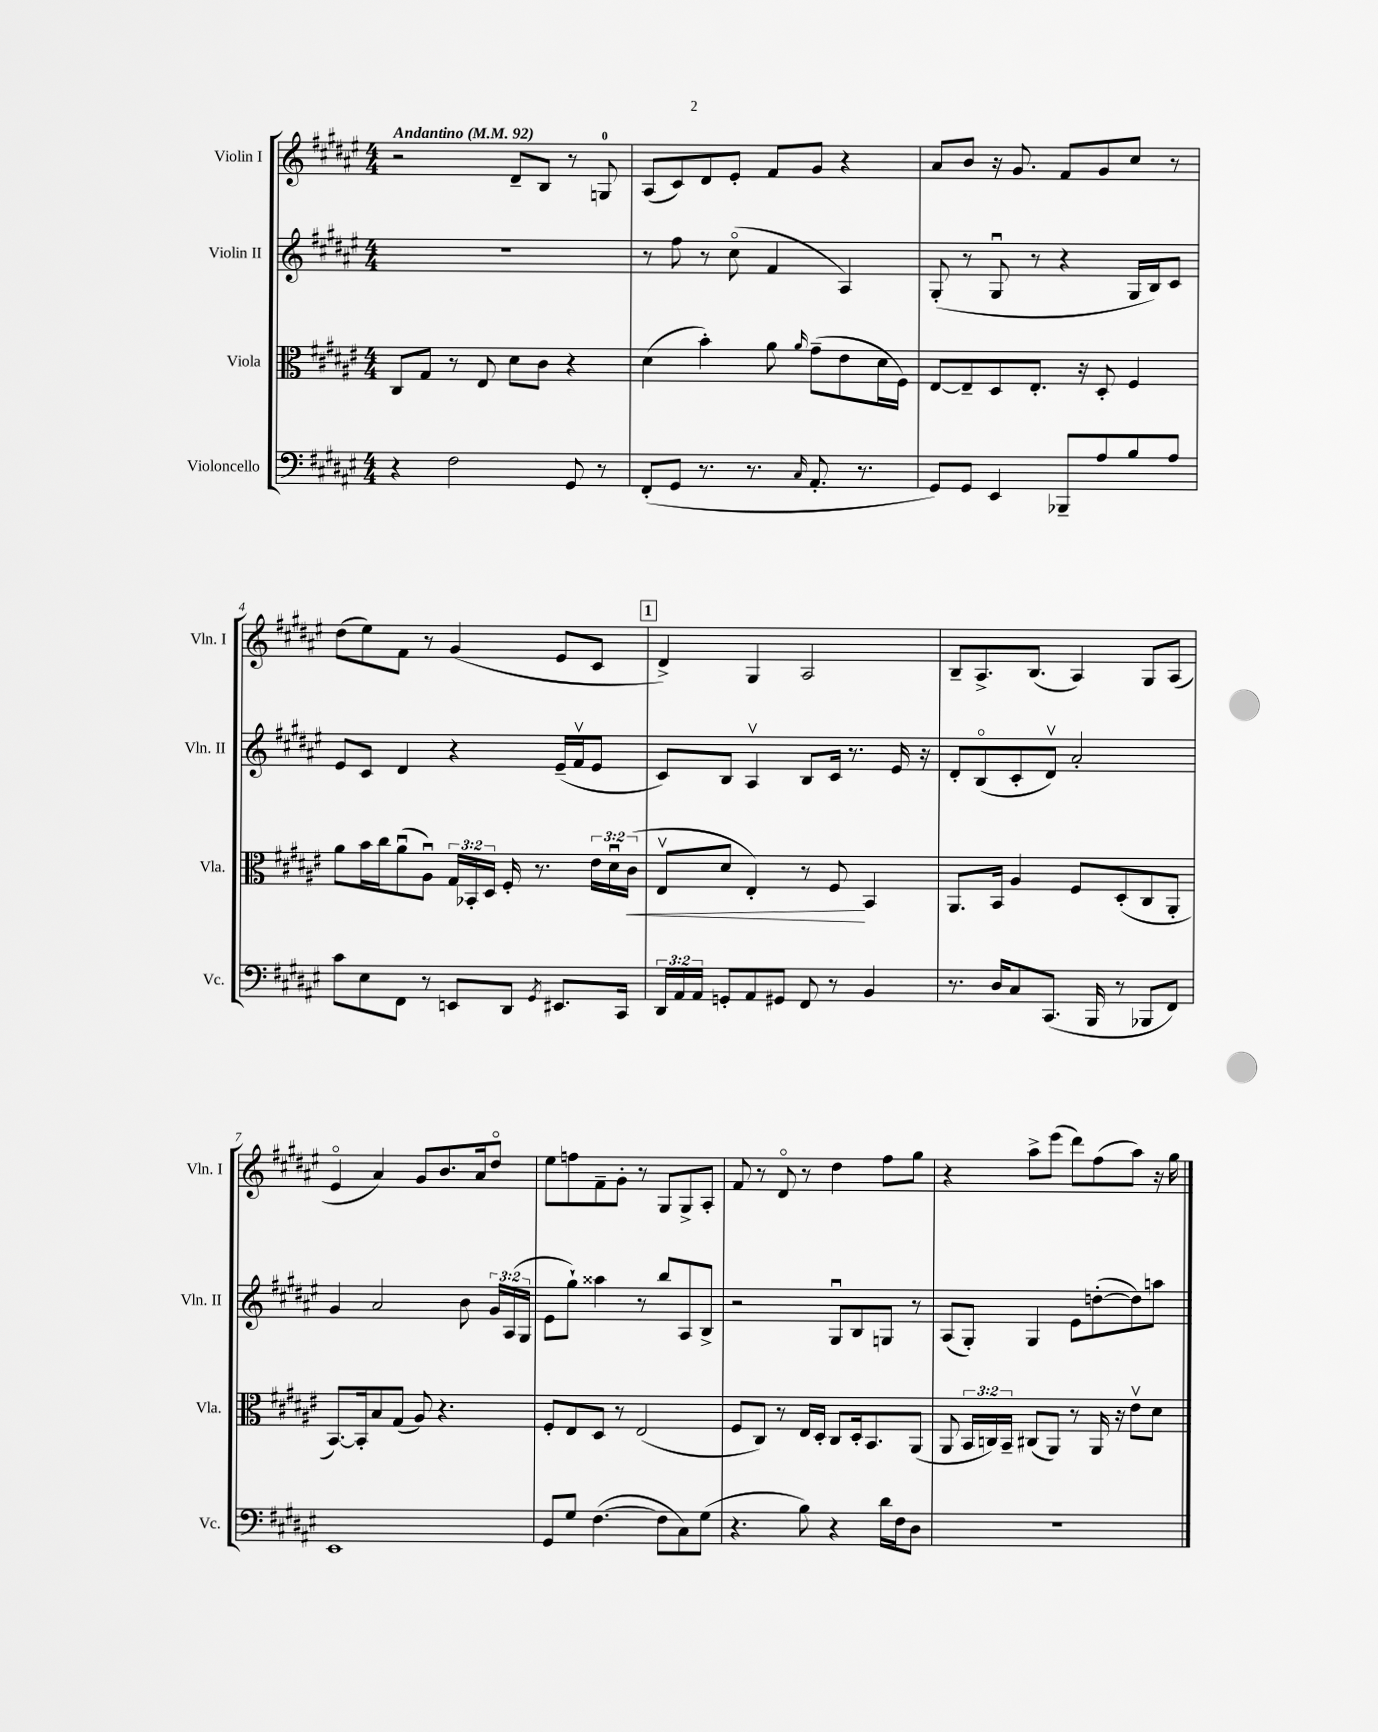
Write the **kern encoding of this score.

**kern	**kern	**dynam	**kern	**kern
*part4	*part3	*part3	*part2	*part1
*staff4	*staff3	*staff3	*staff2	*staff1
*I"Violoncello	*I"Viola	*	*I"Violin II	*I"Violin I
*I'Vc.	*I'Vla.	*	*I'Vln. II	*I'Vln. I
*clefF4	*clefC3	*	*clefG2	*clefG2
*k[f#c#g#d#a#e#]	*k[f#c#g#d#a#e#]	*	*k[f#c#g#d#a#e#]	*k[f#c#g#d#a#e#]
*M4/4	*M4/4	*	*M4/4	*M4/4
*MM92	*MM92	*	*MM92	*MM92
=1	=1	=1	=1	=1
!	!	!	!	!LO:TX:a:B:t=Andantino
4r	8C#/L	.	1r	2r
.	8G#/J	.	.	.
2F#\	8r	.	.	.
.	8E#/	.	.	.
.	8d#\L	.	.	8d#~/L
.	8c#\J	.	.	8B/J
8GG#/	4r	.	.	8r
8r	.	.	.	8Gn/
=2	=2	=2	=2	=2
(8FF#'/L	(4d#\	.	8r	(8A#/L
8GG#/J	.	.	8ff#\	8c#/)
8.r	4b'\)	.	8r	8d#/
.	.	.	(8cc#\	8e#'/J
8.r	.	.	.	.
.	8a#\	.	4f#/	8f#/L
16qqC#/	16qqa#/	.	.	.
8.AA#'/	(8g#~\L	.	.	8g#/J
.	8e#\	.	4A#/)	4r
8.r	.	.	.	.
.	16d#\L	.	.	.
.	16F#\JJ)	.	.	.
=3	=3	=3	=3	=3
8GG#/L)	[8E#/L	.	(8G#'/	8a#/L
8GG#/J	8E#~/]	.	8r	8b/J
4EE#/	8D#/	.	8G#u/	16r
.	.	.	.	8.g#/
.	8.E#'/J	.	8r	.
8BBB-X~/L	.	.	4r	8f#/L
.	16r	.	.	.
8A#/	8D#'/	.	.	8g#/
8B/	4F#/	.	16G#/LL	8cc#/J
.	.	.	16B/J)	.
8A#/J	.	.	8c#/J	8r
!!LO:LB:g=z
=4	=4	=4	=4	=4
8c#\L	8a#\L	.	8e#/L	(8dd#\L
8E#\	16b\L	.	8c#/J	8ee#\)
.	16cc#\J	.	.	.
8FF#\J	(8a#u\	.	4d#/	8f#\J
8r	8A#u\J)	.	.	8r
8EEn/L	24G#/LL	.	4r	(4g#/
.	24BB-X'/	.	.	.
.	24D#/JJ	.	.	.
8DD#/J	16F#'/	.	.	.
.	8.r	.	.	.
8qGG#/	.	.	.	.
8.EE#X/L	.	.	(16e#~/LL	8e#/L
.	.	.	16f#v/J	.
.	24e#\LL	.	8e#/J	8c#/J
.	24d#u\	.	.	.
16CC#/Jk	.	.	.	.
!	!	!LO:HP:b	!	!
.	(24c#\JJ	<	.	.
!!LO:REH:place=s1:t=1
=5	=5	=5	=5	=5
24DD#/LL	8E#v/L	.	8c#/L)	4d#^/)
24AA#/	.	.	.	.
24AA#/JJ	.	.	.	.
8GGn'/L	8d#/J	.	8B/J	.
8AA#/	4E#'/)	.	4A#v/	4G#/
8GG#X/J	.	.	.	.
8FF#/	8r	.	8B/L	2A#/
8r	8F#/	.	16c#/Jk	.
.	.	.	8.r	.
4BB/	4BB/	[	.	.
.	.	.	16e#/	.
.	.	.	16r	.
=6	=6	=6	=6	=6
8.r	8.AA#/L	.	8d#'/L	8B~/L
.	.	.	(8B/	8.A#^/
16D#/KL	16BB/Jk	.	.	.
8C#/	4A#/	.	8c#'/	.
.	.	.	.	(8.B/J
(8.CC#/J	.	.	8d#v/J)	.
.	8F#/L	.	2a#'/	4A#/)
16BBB/	.	.	.	.
8r	(8D#'/	.	.	.
8BBB-X/L	8C#/	.	.	8G#/L
8FF#/J)	8AA#'/J	.	.	(8A#/J
!!LO:LB:g=z
=7	=7	=7	=7	=7
1EE#	[8.BB/L)	.	4g#/	4e#/
.	16BB'/k]	.	.	.
.	8B/	.	2a#/	4a#/)
.	(8G#/J	.	.	.
.	8A#/)	.	.	8g#/L
.	4.r	.	.	8.b/
.	.	.	8b\	.
.	.	.	.	16a#/k
.	.	.	24g#/LL	8dd#/J
.	.	.	(24A#/	.
.	.	.	24G#/JJ	.
=8	=8	=8	=8	=8
8GG#/L	8F#'/L	.	8e#\L	8ee#\L
8G#/J	8E#/	.	8gg#`\J)	8ffn\
([4.F#\	8D#/J	.	4aa##X\	8f#~\
.	8r	.	.	8g#'\J
.	(2E#/	.	8r	8r
8F#\L]	.	.	8bb/L	8G#/L
8C#\)	.	.	8A#/	8G#^/
(8G#\J	.	.	8B^/J	8A#'/J
=9	=9	=9	=9	=9
4.r	8F#/L	.	2r	8f#/
.	8C#/J)	.	.	8r
.	8r	.	.	8d#/
8B\)	16E#/LL	.	.	8r
.	16D#'/JJ	.	.	.
4r	8C#/L	.	8G#u/L	4dd#\
.	16D#'/k	.	8B/	.
.	8.BB/	.	.	.
16d#\LL	.	.	8Gn/J	8ff#\L
16F#\J	.	.	.	.
8D#\J	(8AA#/J	.	8r	8gg#\J
=10	=10	=10	=10	=10
1r	8AA#/	.	(8A#/L	4r
.	24BB/LL	.	8G#'/J)	.
.	24Cn/)	.	.	.
.	24BB~/JJ	.	.	.
.	(8C#X/L	.	4G#/	8aa#^\L
.	8AA#/J)	.	.	(8eee#\J
.	8r	.	8e#\L	8ddd#\L)
.	16AA#/	.	([8ddn'\	(8ff#\
.	16r	.	.	.
.	8e#v\L	.	8dd\])	8aa#\J)
.	8d#\J	.	8aan\J	16r
.	.	.	.	16gg#\
==	==	==	==	==
*-	*-	*-	*-	*-
